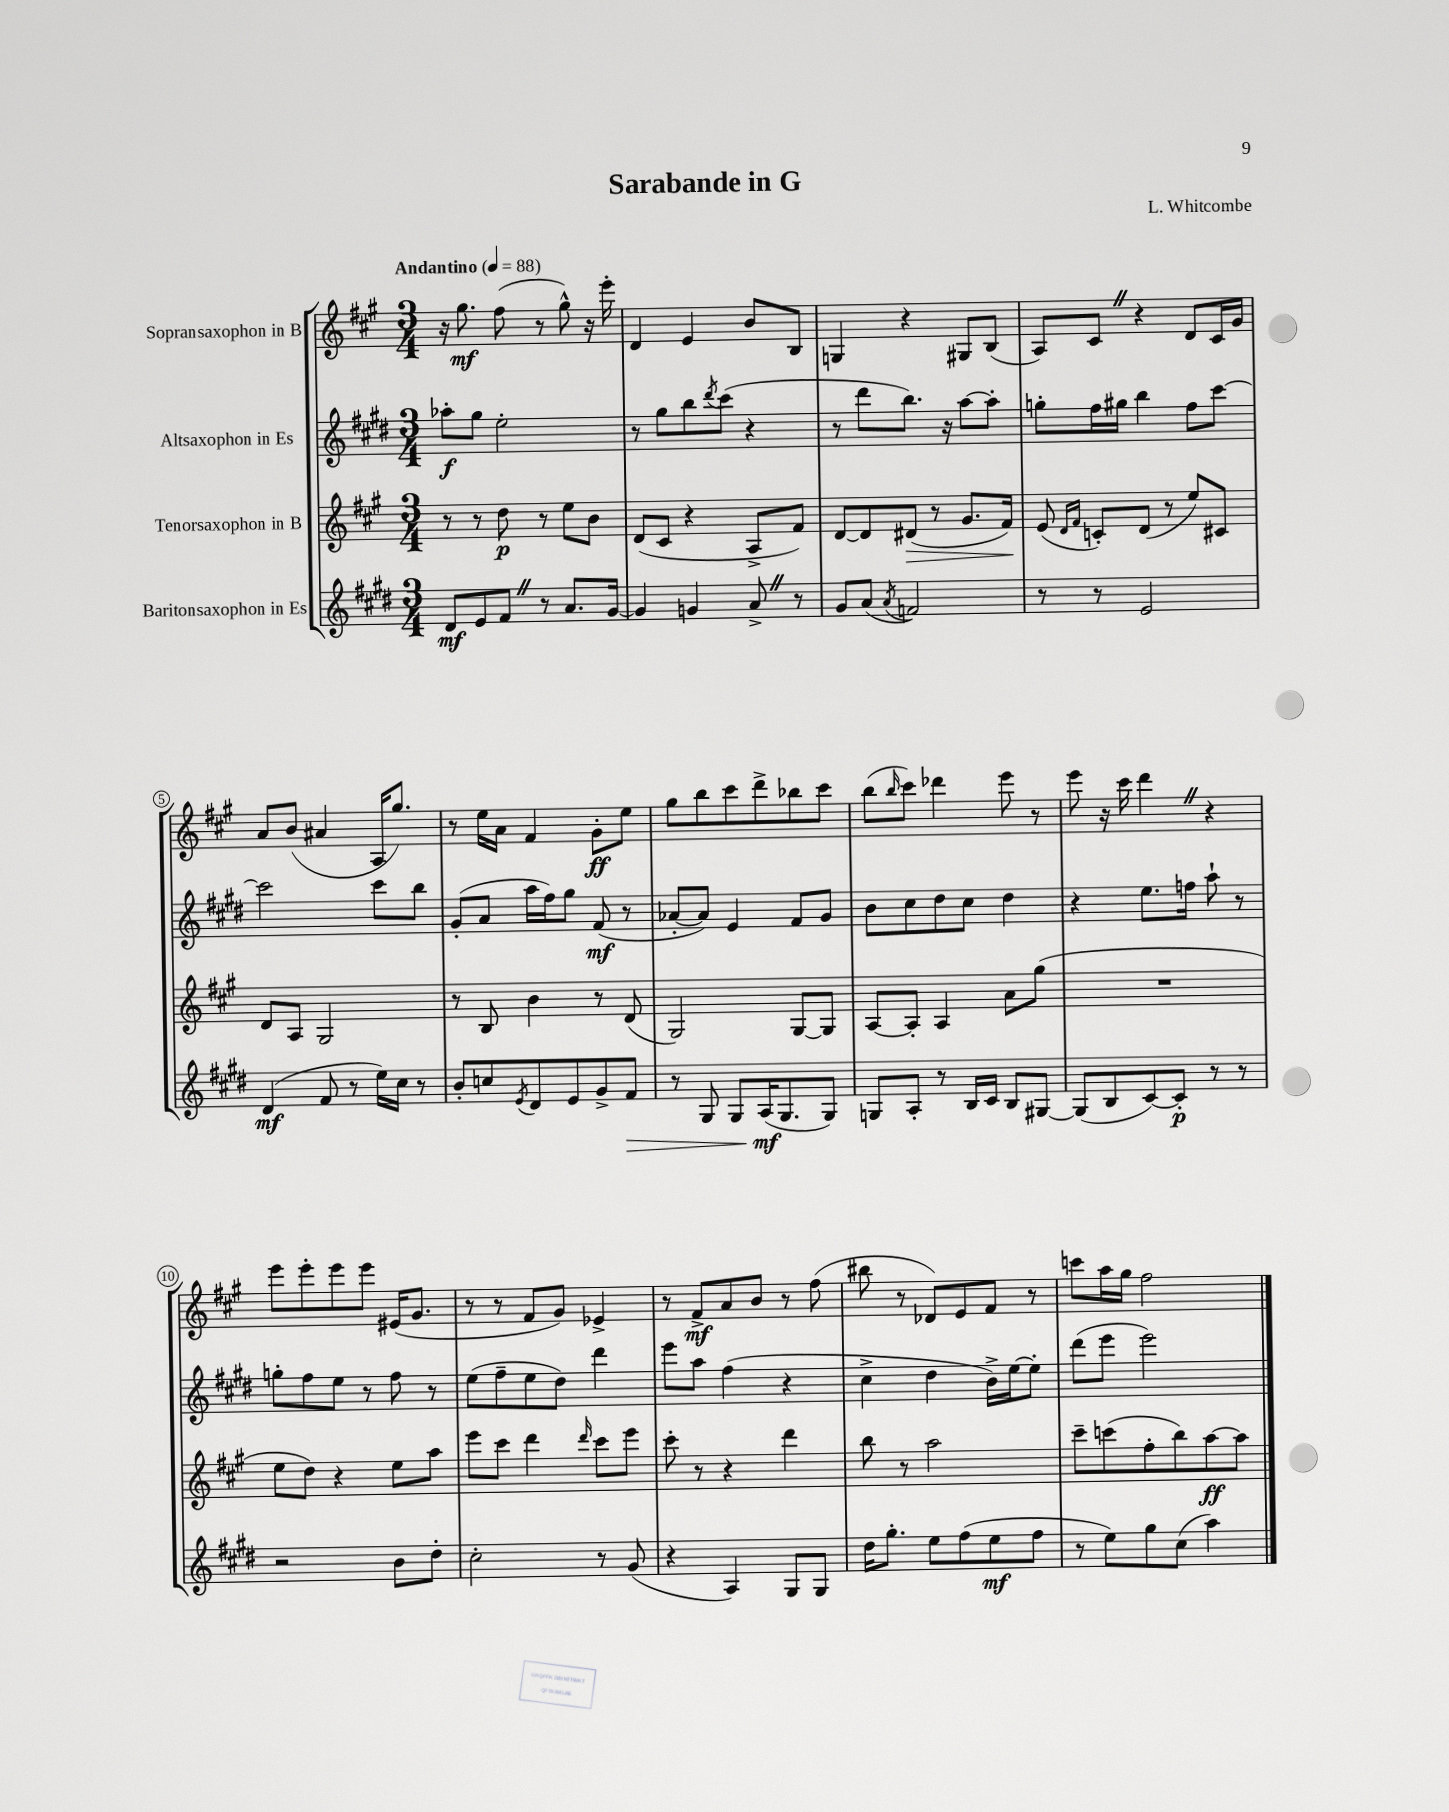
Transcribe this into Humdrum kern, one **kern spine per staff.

**kern	**dynam	**kern	**dynam	**kern	**dynam	**kern	**dynam
*part4	*part4	*part3	*part3	*part2	*part2	*part1	*part1
*staff4	*staff4	*staff3	*staff3	*staff2	*staff2	*staff1	*staff1
*I"Baritonsaxophon in Es	*	*I"Tenorsaxophon in B	*	*I"Altsaxophon in Es	*	*I"Sopransaxophon in B	*
*clefG2	*	*clefG2	*	*clefG2	*	*clefG2	*
*k[f#c#g#d#]	*	*k[f#c#g#]	*	*k[f#c#g#d#]	*	*k[f#c#g#]	*
*M3/4	*	*M3/4	*	*M3/4	*	*M3/4	*
*MM88	*	*MM88	*	*MM88	*	*MM88	*
=1	=1	=1	=1	=1	=1	=1	=1
!	!	!	!	!	!	!LO:TX:a:B:t=Andantino	!
8d#/L	mf	8r	.	8aa-X'\L	f	16r	.
.	.	.	.	.	.	8.gg#\	mf
8e/	.	8r	.	8gg#\J	.	.	.
8f#Z/J	.	8dd\	p	2ee'\	.	(8ff#\	.
8r	.	8r	.	.	.	8r	.
8.a/L	.	8ee\L	.	.	.	8gg#^^\)	.
.	.	8b\J	.	.	.	16r	.
[16g#/Jk	.	.	.	.	.	16eee'\	.
=2	=2	=2	=2	=2	=2	=2	=2
4g#/]	.	(8d/L	.	8r	.	4d/	.
.	.	8c#/J	.	8gg#\L	.	.	.
4gn/	.	4r	.	8bb\	.	4e/	.
.	.	.	.	8qddd#/	.	.	.
.	.	.	.	(8ccc#\J	.	.	.
8a^Z/	.	8A^/L	.	4r	.	8b/L	.
8r	.	8f#/J)	.	.	.	8B/J	.
=3	=3	=3	=3	=3	=3	=3	=3
8g#/L	.	[8d/L	.	8r	.	4Gn/	.
(8a/J	.	8d/]	.	8ddd#\L	.	.	.
8qa/	.	.	.	.	.	.	.
!	!	!	!LO:HP:b	!	!	!	!
2fn/)	.	(8d#X/J	>	8.bb\J)	.	4r	.
.	.	8r	.	.	.	.	.
.	.	.	.	16r	.	.	.
.	.	8.g#/L	.	[8aa\L	.	8G#X/L	.
.	.	.	.	8aa'\J]	.	(8B/J	.
.	.	16f#/Jk)	.	.	.	.	.
.	.	.	]	.	.	.	.
=4	=4	=4	=4	=4	=4	=4	=4
8r	.	(8e/	.	8ggn'\L	.	8A/L)	.
.	.	16qqd/LL	.	.	.	.	.
.	.	16qqf#/JJ	.	.	.	.	.
8r	.	8cn'/L)	.	16ff#\L	.	8c#Z/J	.
.	.	.	.	16gg#X\JJ	.	.	.
2e/	.	(8d/J	.	4bb\	.	4r	.
.	.	8r	.	.	.	.	.
.	.	8ee/L)	.	8ff#\L	.	8d/L	.
.	.	8c#X/J	.	[8ccc#\J	.	16c#/L	.
.	.	.	.	.	.	16g#/JJ	.
!!LO:LB:g=z
=5	=5	=5	=5	=5	=5	=5	=5
(4d#/	mf	8d/L	.	2ccc#\]	.	8a/L	.
.	.	8A/J	.	.	.	(8b/J	.
8f#/	.	2G#/	.	.	.	4a#X/	.
8r	.	.	.	.	.	.	.
16ee\LL)	.	.	.	8ccc#\L	.	16A/KL	.
16cc#\JJ	.	.	.	.	.	8.gg#/J)	.
8r	.	.	.	8bb\J	.	.	.
=6	=6	=6	=6	=6	=6	=6	=6
8b'/L	.	8r	.	(8g#'/L	.	8r	.
8ccn/	.	8B/	.	8a/J	.	16ee\LL	.
.	.	.	.	.	.	16a\JJ	.
8qe/	.	.	.	.	.	.	.
8d#/	.	4b\	.	16aa\LL	.	4f#/	.
.	.	.	.	16ff#\J)	.	.	.
8e/	.	.	.	8gg#\J	.	.	.
8g#^/	.	8r	.	(8f#/	mf	8g#'\L	ff
!	!LO:HP:b	!	!	!	!	!	!
8f#/J	>	(8d/	.	8r	.	8ee\J	.
=7	=7	=7	=7	=7	=7	=7	=7
8r	.	2G#/)	.	[8a-X'/L	.	8gg#\L	.
8G#/	.	.	.	8a-/J])	.	8bb\	.
8G#/L	.	.	.	4e/	.	8ccc#\	.
(16A/K	mf	.	.	.	.	8ddd^\	.
8.G#/	]	.	.	.	.	.	.
.	.	[8G#/L	.	8f#/L	.	8bb-X\	.
8G#/J)	.	8G#/J]	.	8g#/J	.	8ccc#\J	.
=8	=8	=8	=8	=8	=8	=8	=8
8Gn/L	.	[8A/L	.	8b\L	.	(8bb\L	.
.	.	.	.	.	.	16qqbb/	.
8A'/J	.	8A'/J]	.	8cc#\	.	8ccc#\J)	.
8r	.	4A/	.	8dd#\	.	4ddd-X\	.
16B/LL	.	.	.	8cc#\J	.	.	.
16c#/JJ	.	.	.	.	.	.	.
8B/L	.	8a\L	.	4dd#\	.	8eee\	.
[8G#X/J	.	(8gg#\J	.	.	.	8r	.
=9	=9	=9	=9	=9	=9	=9	=9
(8G#/L]	.	2.r	.	4r	.	8eee\	.
8B/	.	.	.	.	.	16r	.
.	.	.	.	.	.	16ccc#\	.
[8c#/)	.	.	.	8.ee\L	.	4dddZ\	.
8c#'/J]	p	.	.	.	.	.	.
.	.	.	.	16ffn\Jk	.	.	.
8r	.	.	.	8aa`\	.	4r	.
8r	.	.	.	8r	.	.	.
!!LO:LB:g=z
=10	=10	=10	=10	=10	=10	=10	=10
2r	.	8ee\L	.	8ggn'\L	.	8eee\L	.
.	.	8dd\J)	.	8ff#\	.	8eee'\	.
.	.	4r	.	8ee\J	.	8eee\	.
.	.	.	.	8r	.	8eee\J	.
8b\L	.	8ee\L	.	8ff#\	.	(16e#X/KL	.
.	.	.	.	.	.	8.g#/J	.
8dd#'\J	.	8aa\J	.	8r	.	.	.
=11	=11	=11	=11	=11	=11	=11	=11
2cc#'\	.	8eee\L	.	(8ee\L	.	8r	.
.	.	8ccc#\J	.	8ff#~\	.	8r	.
.	.	4ddd\	.	8ee\	.	8f#/L	.
.	.	.	.	8dd#\J)	.	8g#/J)	.
.	.	16qqddd/	.	.	.	.	.
8r	.	8ccc#\L	.	4ddd#\	.	4e-X^/	.
(8g#/	.	8eee\J	.	.	.	.	.
=12	=12	=12	=12	=12	=12	=12	=12
4r	.	8ccc#'\	.	8eee\L	.	8r	.
.	.	8r	.	8aa\J	.	8f#^/L	mf
4A/)	.	4r	.	(4ff#\	.	8a/	.
.	.	.	.	.	.	8b/J	.
8G#/L	.	4ddd\	.	4r	.	8r	.
8G#/J	.	.	.	.	.	(8ff#\	.
=13	=13	=13	=13	=13	=13	=13	=13
16dd#\KL	.	8bb\	.	4cc#^\	.	8bb#X\	.
8.gg#'\J	.	.	.	.	.	.	.
.	.	8r	.	.	.	8r	.
8ee\L	.	2aa\	.	4dd#\	.	8d-X/L)	.
(8ff#\	.	.	.	.	.	8e/	.
8ee\	mf	.	.	16b^\LL)	.	8f#/J	.
.	.	.	.	[16ee\J	.	.	.
8ff#\J	.	.	.	8ee'\J]	.	8r	.
=14	=14	=14	=14	=14	=14	=14	=14
8r	.	8ccc#~\L	.	(8ddd#\L	.	8cccn\L	.
8ee\L)	.	(8cccn\	.	8eee\J	.	16aa\L	.
.	.	.	.	.	.	16gg#\JJ	.
8gg#\	.	8ff#'\	.	2eee\)	.	2ff#\	.
(8cc#\J	.	8bb\)	.	.	.	.	.
4aa\)	.	[8aa\	ff	.	.	.	.
.	.	8aa\J]	.	.	.	.	.
==	==	==	==	==	==	==	==
*-	*-	*-	*-	*-	*-	*-	*-
